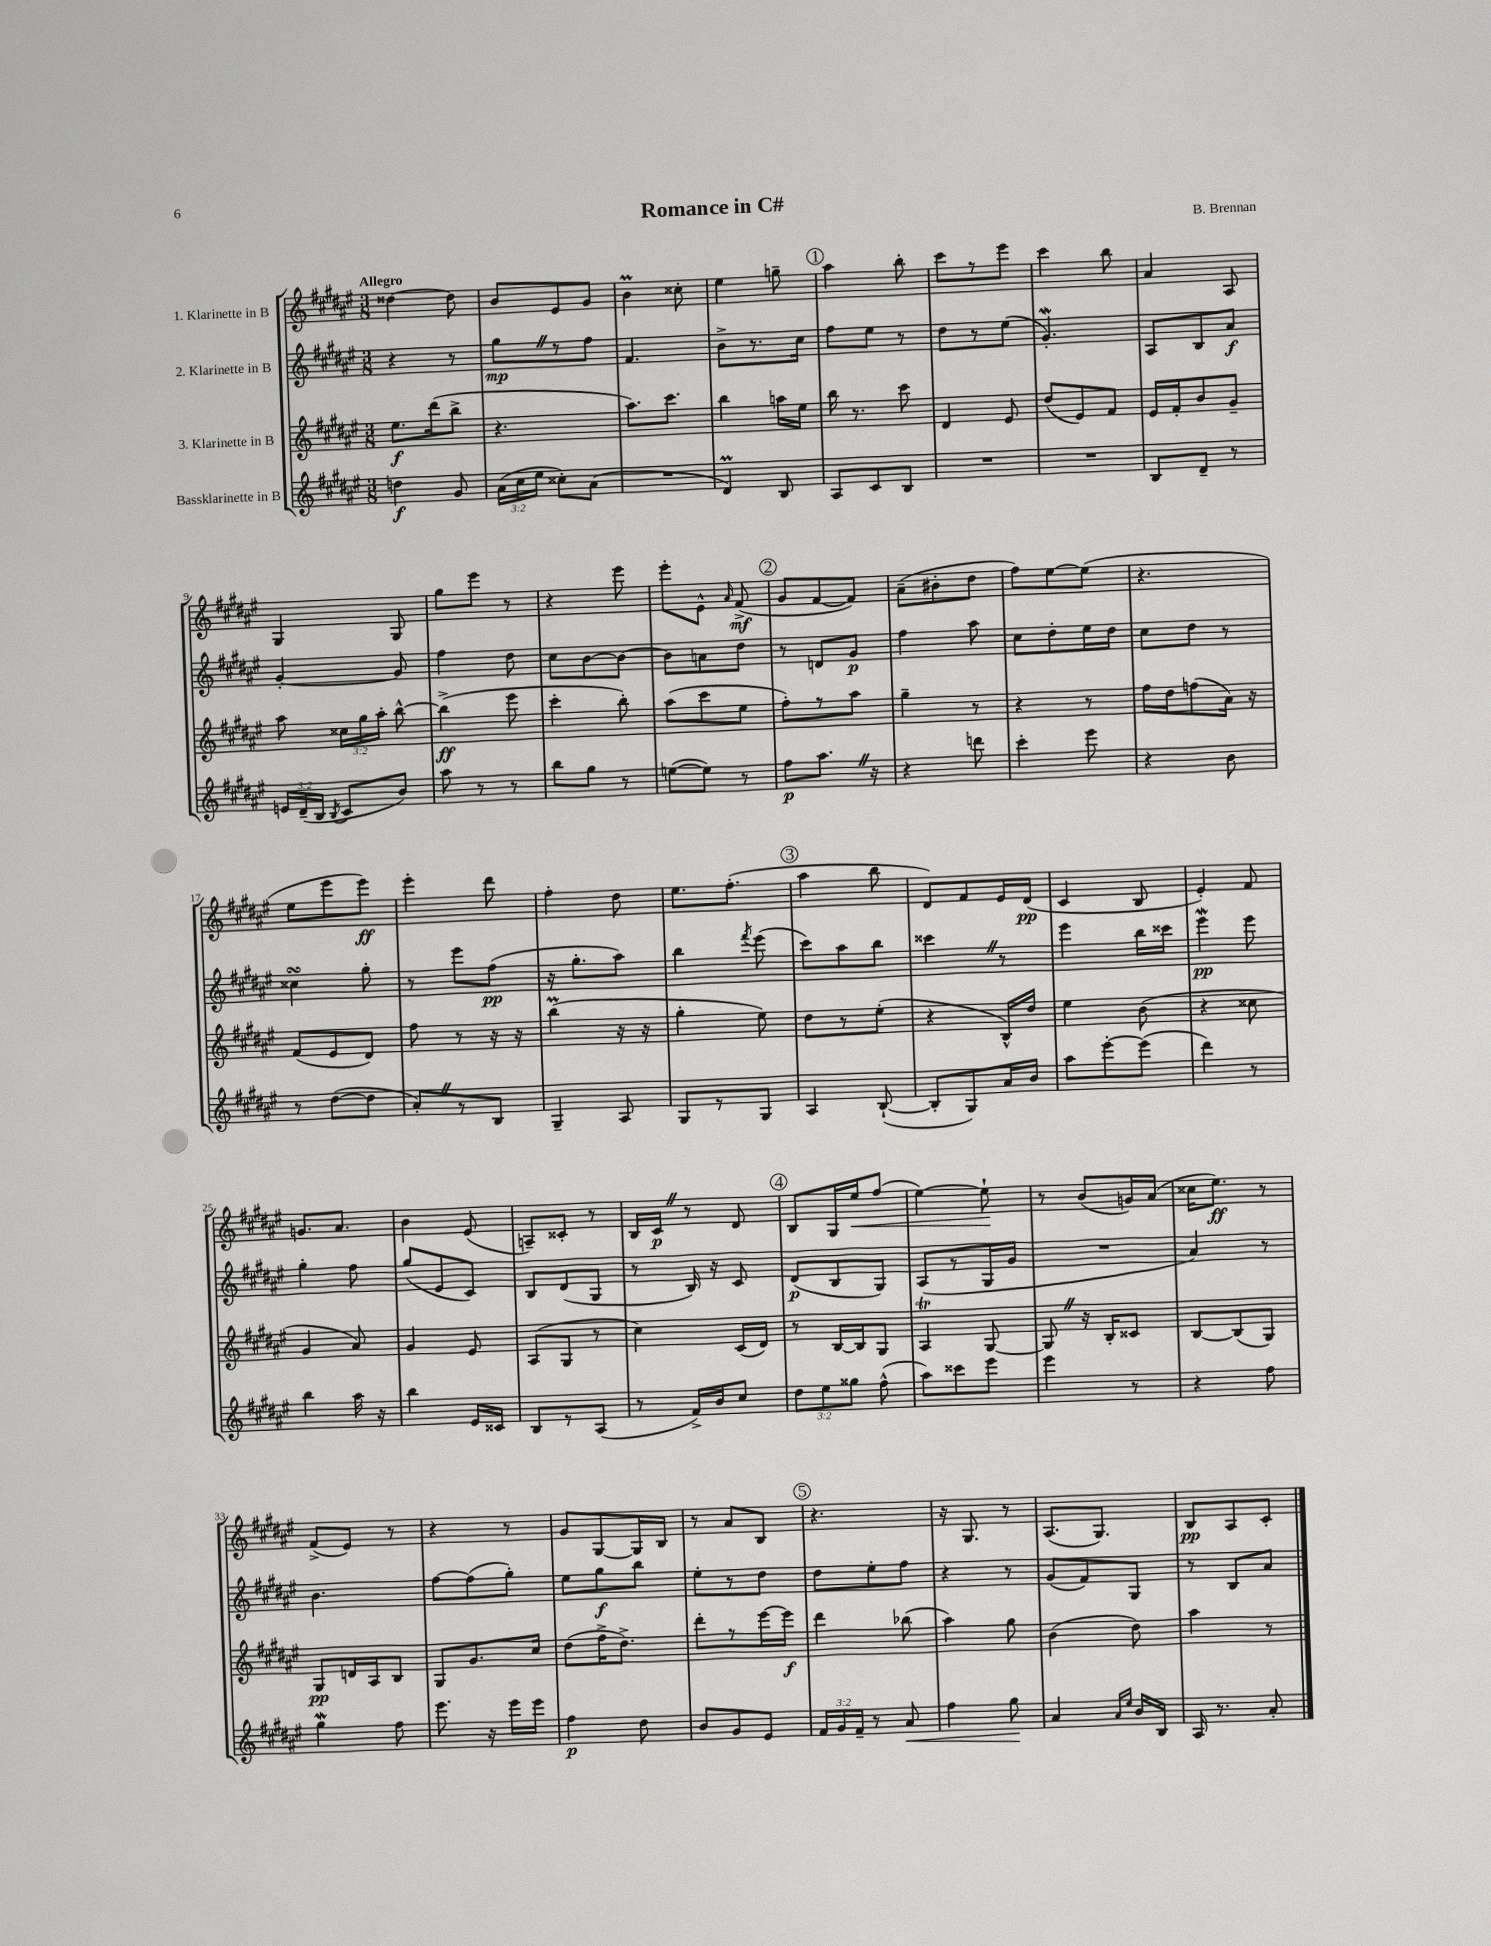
\header { title = "Romance in C#" composer = "B. Brennan" }
<<
\new StaffGroup <<
\new Staff = "s0" \with { instrumentName = "1. Klarinette in B" } {
    \clef treble \key fis \major \numericTimeSignature \time 3/8 \tempo "Allegro"
    \autoBeamOff disis''4~ disis''8 |
    b'8[ eis'8 gis'8] |
    b'4\prall cisis''8-. |
    eis''4 g''8-- |
    \mark \markup { \circle "1" } ais''4 b''8-. |
    cis'''8[ r8 eis'''8] |
    cis'''4 b''8 |
    ais'4 ais8 |
    gis4 gis8 |
    gis''8[ eis'''8] r8 |
    r4 eis'''8 |
    eis'''8[-. eis'8]-^ \grace { ais'16 } fis'8->\mf( |
    \mark \markup { \circle "2" } gis'8[ fis'8~ fis'8]) |
    ais'8[--( bis'8-. dis''8] |
    fis''8[) eis''8~ eis''8]( |
    r4. |
    eis''8[ eis'''8 eis'''8]\ff) |
    eis'''4-. dis'''8 |
    fis''4-. dis''8 |
    eis''8.[ fis''8.]-.( |
    \mark \markup { \circle "3" } ais''4 b''8 |
    dis'8[) fis'8 eis'16 dis'16]\pp( |
    cis'4 b8 |
    eis'4-.) fis'8 |
    g'8.[ ais'8.] |
    b'4 eis'8( |
    a8[--) cisis'8]-. r8 |
    b16[ cis'16]\p \once \override BreathingSign.text = \markup { \musicglyph "scripts.caesura.straight" } \breathe r8 dis'8 |
    \mark \markup { \circle "4" } b8[ gis16 eis''16\< fis''8]( |
    eis''4~) eis''8-!\! |
    r8 b'8[( g'16) ais'16]( |
    cisis''16[ eis''8.]\ff) r8 |
    fis'8[->( eis'8]) r8 |
    r4 r8 |
    gis'8[ gis8~ gis16 b16] |
    r8 ais'8[ b8] |
    \mark \markup { \circle "5" } r4. |
    r16 gis8. r8 |
    ais8.[( gis8.]) |
    b8[\pp ais8 cis'8]-. \bar "|." |
}
\new Staff = "s1" \with { instrumentName = "2. Klarinette in B" } {
    \clef treble \key fis \major \numericTimeSignature \time 3/8
    \autoBeamOff r4 r8 |
    gis''8[\mp \once \override BreathingSign.text = \markup { \musicglyph "scripts.caesura.straight" } \breathe r8 fis''8] |
    fis'4. |
    b'8[-> r8. cis''16] |
    \mark \markup { \circle "1" } fis''8[ eis''8] r8 |
    dis''8[ r8 eis''8]( |
    gis'4.-.\mordent) |
    ais8[ b8 ais'8]\f |
    gis'4~-. gis'8 |
    fis''4 dis''8 |
    cis''8[ b'8~ b'8]~ |
    b'8[ a'8 dis''8] |
    \mark \markup { \circle "2" } r8 d'8[ gis'8]\p |
    fis''4 ais''8 |
    cis''8[ dis''8-. eis''16 dis''16] |
    cis''8[ dis''8] r8 |
    cisis''4\turn gis''8-. |
    r8 eis'''8[ fis''8]\pp( |
    r16 gis''8.[-. ais''8]) |
    b''4 \acciaccatura { fis'''8 } eis'''8( |
    \mark \markup { \circle "3" } cis'''8[) ais''8 b''8] |
    cisis'''4 \once \override BreathingSign.text = \markup { \musicglyph "scripts.caesura.straight" } \breathe r8 |
    eis'''4 b''16[ cisis'''16] |
    eis'''4\mordent\pp eis'''8 |
    gis''4-. fis''8 |
    gis''8[( eis'8 cis'8]) |
    b8[ dis'8( gis8] |
    r8 b16) r16 cis'8 |
    \mark \markup { \circle "4" } dis'8[\p( b8 gis8]) |
    ais8[( r8 gis16 gis'16] |
    R4. |
    ais'4) r8 |
    b'4. |
    fis''8[~ fis''8( gis''8]-.) |
    eis''8[ gis''8\f b''8] |
    eis''8[-. r8 dis''8] |
    \mark \markup { \circle "5" } dis''8[ eis''8-. fis''8] |
    r4 r8 |
    gis'8[( fis'8) gis8] |
    r8 b8[ ais'8] \bar "|." |
}
\new Staff = "s2" \with { instrumentName = "3. Klarinette in B" } {
    \clef treble \key fis \major \numericTimeSignature \time 3/8 \override Staff.TupletNumber.text = #tuplet-number::calc-fraction-text
    \autoBeamOff eis''8.[\f dis'''16( b''8]-> |
    r4. |
    ais''8.[) cis'''8.] |
    b''4 a''16[ eis''16] |
    \mark \markup { \circle "1" } b''16 r8. cis'''8 |
    dis'4 eis'8 |
    dis''8[( eis'8) fis'8] |
    eis'16[ fis'16-. b'8 gis'8]-- |
    ais''8 \tuplet 3/2 { cisis''16[ gis''16 ais''16]-. } b''8~-^ |
    b''4->\ff( eis'''8 |
    cis'''4-. b''8-.) |
    ais''8[( cis'''8 eis''8] |
    \mark \markup { \circle "2" } fis''8[-.) r8 ais''8] |
    gis''4-- r8 |
    r4 r8 |
    fis''16[ dis''16 f''8( ais'16]) r16 |
    fis'8[( eis'8 dis'8]) |
    fis''8 r8 r16 r16 |
    b''4\prall( r16 r16 |
    gis''4-. eis''8) |
    \mark \markup { \circle "3" } dis''8[ r8 eis''8]-.( |
    r4 b16[-^) dis''16] |
    eis''4 b'8( |
    r4 cisis''8 |
    gis'4 ais'8) |
    gis'4 eis'8 |
    ais8[( gis8] r8 |
    cis''4) cis'16[( dis'16]) |
    \mark \markup { \circle "4" } r8 b16[~ b16 gis8] |
    ais4\trill gis8~ |
    gis8 \once \override BreathingSign.text = \markup { \musicglyph "scripts.caesura.straight" } \breathe r16 b16[-. cisis'8] |
    b8[~ b8( gis8]) |
    gis8[\pp d'16 ais16 b8] |
    gis8[ gis'8. cis''16] |
    dis''8[( fis''16-> dis''8.]->) |
    dis'''8[-. r8 eis'''16~ eis'''16]\f |
    \mark \markup { \circle "5" } dis'''4 bes''8( |
    ais''4) gis''8 |
    b'4( dis''8) |
    ais''4 r8 \bar "|." |
}
\new Staff = "s3" \with { instrumentName = "Bassklarinette in B" } {
    \clef treble \key fis \major \numericTimeSignature \time 3/8 \override Staff.TupletNumber.text = #tuplet-number::calc-fraction-text
    \autoBeamOff d''4\f gis'8 |
    \tuplet 3/2 { ais'16[( cis''16 eis''16] } cisis''8[-.) ais'8]( |
    R4. |
    dis'4\prall) b8 |
    \mark \markup { \circle "1" } ais8[ cis'8 b8] |
    R4. |
    R4. |
    b8[ dis'8]-- r8 |
    \tuplet 3/2 { e'16[ dis'16--( b16] } \acciaccatura { b8 } cis'8[ b'8]) |
    ais''8 r8 r8 |
    b''8[ gis''8] r8 |
    e''8[~( e''8]) r8 |
    \mark \markup { \circle "2" } fis''8[\p ais''8.] \once \override BreathingSign.text = \markup { \musicglyph "scripts.caesura.straight" } \breathe r16 |
    r4 d'''8 |
    cis'''4-. eis'''8 |
    r4 b'8 |
    r8 dis''8[~( dis''8] |
    ais'8[-.) \once \override BreathingSign.text = \markup { \musicglyph "scripts.caesura.straight" } \breathe r8 b8] |
    gis4-- ais8 |
    gis8[ r8 gis8] |
    \mark \markup { \circle "3" } ais4 b8~-!( |
    b8[-. gis8) ais'16 b'16] |
    ais''8[ eis'''8~-. eis'''8]( |
    dis'''4) r8 |
    b''4 ais''16 r16 |
    b''4 eis'16[ cisis'16] |
    b8[ r8 ais8]( |
    r8 fis'16[->) b'16 cis''8] |
    \mark \markup { \circle "4" } \tuplet 3/2 { dis''8[ eis''8 gisis''8] } fis''8-^( |
    ais''8[) cisis'''8 eis'''8] |
    eis'''4 r8 |
    r4 fis''8 |
    gis''4\mordent fis''8 |
    eis'''8. r16 eis'''16[ eis'''16] |
    fis''4\p dis''8 |
    b'8[ gis'8 eis'8] |
    \mark \markup { \circle "5" } \tuplet 3/2 { fis'16[ gis'16 fis'16]-- } r8 ais'8\< |
    fis''4 gis''8\! |
    ais'4 \grace { ais'16[ eis''16] } b'16[ b16] |
    ais16 r8. ais'8-. \bar "|." |
}
>>
>>
